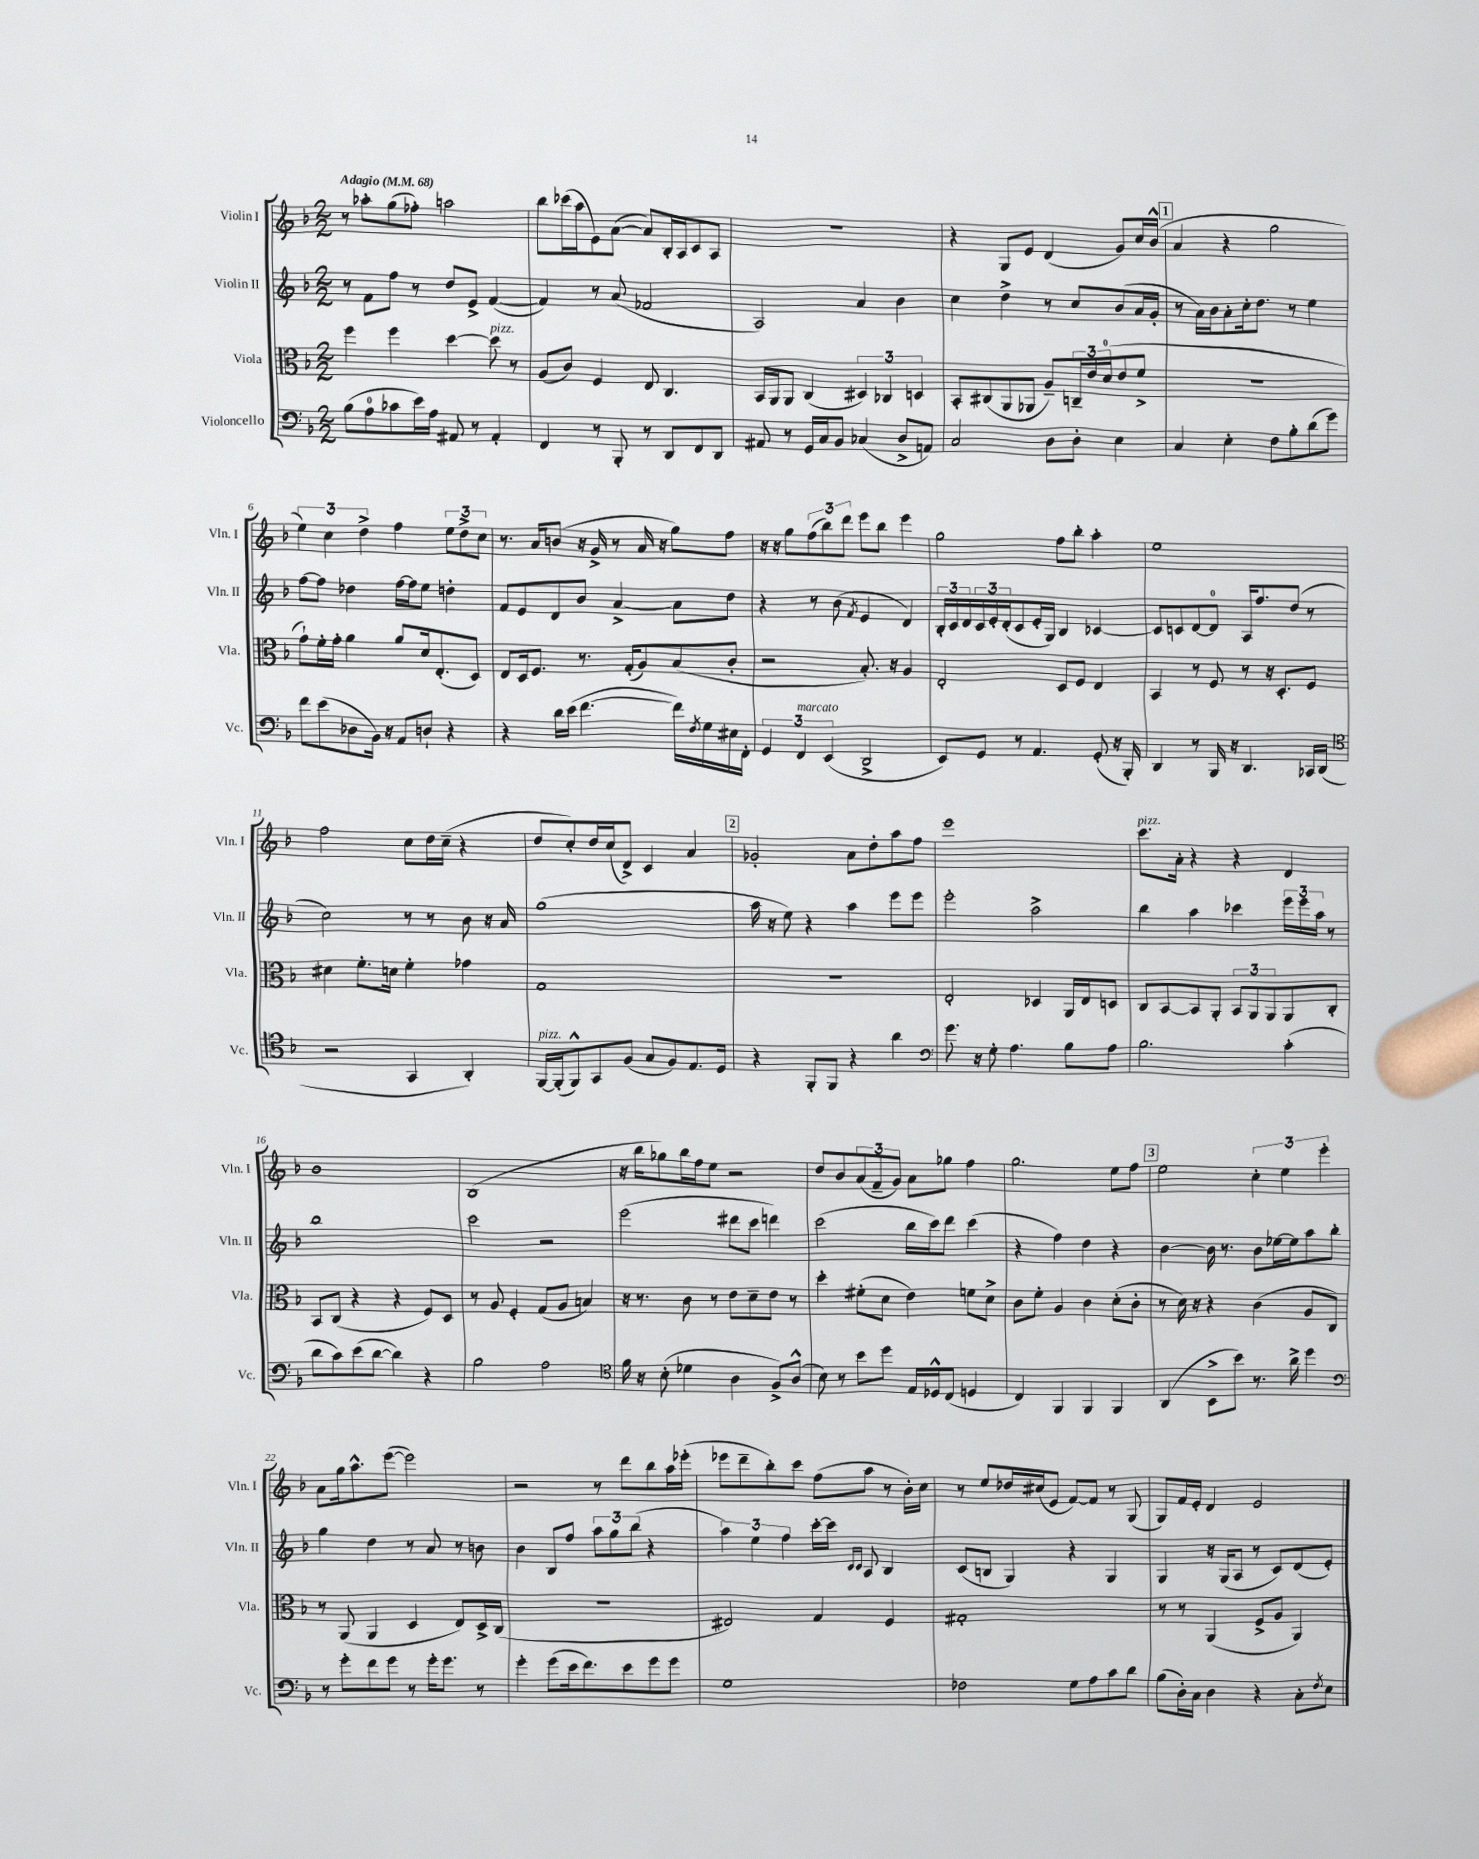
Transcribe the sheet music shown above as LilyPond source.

<<
\new StaffGroup <<
\new Staff = "s0" \with { instrumentName = "Violin I" shortInstrumentName = "Vln. I" } {
    \clef treble \key f \major \numericTimeSignature \time 2/2 \tempo "Adagio" 4 = 68
    r8 aes''8-. g''8( fes''8-.) a''2 |
    bes''8 ces'''16( a''16 e'8) a'8~( a'8) bes16-. a16 c'8 a8 |
    R1 |
    r4 g8 e'8 d'4( g'8) c''16 bes'16-^( |
    \mark \markup { \box "1" } a'4 r4 g''2 |
    \tuplet 3/2 { e''4) c''4 d''4-> } f''4 \tuplet 3/2 { e''8 d''8-> c''8 } |
    r8. a'16 b'8( r16 g'16-> r8 a'16 r16 g''8) f''8 |
    r16 r16 g''8 \tuplet 3/2 { f''8( bes''8) d'''8 } e'''8 bes''8 e'''4 |
    g''2 f''8 bes''8-. a''4-. |
    e''1 |
    f''2 c''8 d''16 c''16--( r4 |
    d''8 c''8-.) d''16 c''16( d'8->) c'4 a'4 |
    \mark \markup { \box "2" } ges'2-. a'8 d''8-. a''8 f''8 |
    e'''1 |
    c'''8.^\markup { \italic "pizz." } a'16-. r4 r4 d'4 |
    bes'1 |
    bes1( |
    r16 bes''16 ges''8) bes''16 f''16 e''8 r2 |
    d''8 bes'8 \tuplet 3/2 { a'8( f'8-- g'8) } a'8 ges''8 f''4 |
    g''2. e''8 f''8 |
    \mark \markup { \box "3" } e''2 \tuplet 3/2 { c''4-. e''4 e'''4-. } |
    a'8 g''16 a''8.-^ e'''8~( e'''2) |
    r2 r8 d'''8 bes''8 a''16 ees'''16-.( |
    ees'''8 d'''8-- bes''8-.) c'''8 f''8( a''8 r8 bes'16-.) c''16 |
    r8 e''8 des''16 cis''16( e'8 f'8~) f'8 r8 g8( |
    g8) f'16 e'16-. d'4 e'2 \bar "|." |
}
\new Staff = "s1" \with { instrumentName = "Violin II" shortInstrumentName = "Vln. II" } {
    \clef treble \key f \major \numericTimeSignature \time 2/2
    r8 f'8 f''8 r8 d''8 e'8-> f'4~( |
    f'4) r8 a'8( fes'2 |
    a2) a'4 bes'4 |
    c''4 d''4-> r8 c''8 bes'8( a'16 g'16-. |
    \mark \markup { \box "1" } r8 a'16) bes'16 a'8-. c''16-. d''8. r8 e''4 |
    f''8~ f''8 des''4 f''16~ f''16 e''8 d''4-. |
    f'8 e'8 d'8 bes'8 a'4~-> a'8 d''8 |
    r4 r8 bes'8( \acciaccatura { f'8 } e'4 d'4) |
    \tuplet 3/2 { bes16-. c'16 d'16 } \tuplet 3/2 { c'16 e'16-. d'16-.( } c'8 e'16-. g16) bes4 ces'4~ |
    ces'8 c'8 d'8~ d'8-0 a16 f''8. d''8( r8 |
    c''2) r8 r8 bes'8 r16 a'16 |
    g''1( |
    \mark \markup { \box "2" } a''16 r16 e''8) r4 a''4 e'''8 e'''8 |
    e'''2-. a''2-> |
    bes''4 a''4 ces'''4 \tuplet 3/2 { e'''16 e'''16 a''16 } r8 |
    bes''1 |
    c'''2 r2 |
    e'''2( dis'''8 c'''8 d'''4) |
    c'''2( bes''16 c'''16) d'''8 c'''4( |
    r4 f''4) d''4 r4 |
    \mark \markup { \box "3" } bes'4~ bes'16 r8. bes'8 ees''16~ ees''16 a''8 bes''8-. |
    g''4 d''4 r8 a'8 r8 b'8 |
    bes'4 bes8 f''8 \tuplet 3/2 { a''8 g''8 bes''8( } r4 |
    \tuplet 3/2 { a''4) e''4 f''4 } c'''16~-. c'''16 \grace { c'16 c'16 } a8 bes4 |
    c'8( b8 g4) r4 g4 |
    g4 r16 g16( a8 r8 c'8) d'8( e'8-.) \bar "|." |
}
\new Staff = "s2" \with { instrumentName = "Viola" shortInstrumentName = "Vla." } {
    \clef alto \key f \major \numericTimeSignature \time 2/2
    f''4 f''4 d''4~ d''8^\markup { \italic "pizz." } r8 |
    a8( c'8) f4 e8 c4. |
    bes,16 a,16 a,8 c4( \tuplet 3/2 { dis4) ces4 d4 } |
    bes,8-. cis8( a,8 aes,8 a8--) \tuplet 3/2 { c16-- e'16 d'16-0( } e'8 f'8-> |
    \mark \markup { \box "1" } r1 |
    g'8-!) f'16-. g'16-. a'4 a'8 d'16 e8.-.( d8) |
    e8 d16 f8. r8. g16-.( a8) bes8( c'8-. |
    r2 bes8.-.) r16 a4 |
    e2-. d8 f8 e4 |
    bes,4 r8 f8 r8 r16 d8.-. f8 |
    dis'4 f'8.-. d'16 f'4-. ges'4 |
    g1 |
    \mark \markup { \box "2" } r1 |
    e2-. des4 a,16 e16 d8 |
    c8 bes,8~ bes,8 a,8-. \tuplet 3/2 { bes,8 a,8 a,8 } a,8 c8-. |
    bes,8 c8( r4 r4 f8) d8 |
    r8 a8 f4-. g8( a8 b4) |
    r16 r8. c'8 r8 e'8 d'8-- e'8 r8 |
    d''4-. fis'8-.( d'8 e'4) f'8 d'8-> |
    c'8 f'8-. a4 c'4 d'8-.( c'8-. |
    \mark \markup { \box "3" } r8 d'16) r16 r4 c'4( a8 c8) |
    r8 a,8( a,4 d4 e8) d16-> c16( |
    R1 |
    eis2) g4 f4 |
    gis1-. |
    r8 r8 a,4( f8-> a8 a,4) \bar "|." |
}
\new Staff = "s3" \with { instrumentName = "Violoncello" shortInstrumentName = "Vc." } {
    \clef bass \key f \major \numericTimeSignature \time 2/2
    bes8( a8-0 ces'8 e'16) a16 ais,8 r8 ais,4-. |
    f,4 r8 bes,,8-. r8 d,8 f,8 d,8 |
    ais,8 r8 g,16 c16 bes,8 ces4( d8-> a,8) |
    c2 d8 d8-. e4 |
    \mark \markup { \box "1" } c4 e4-. f8 bes8-. d'8( g'8) |
    f'8 e'8( des8 bes,16) r16 a,8 d8-! r4 |
    r4 d'16 e'16( f'4.~ f'16) \acciaccatura { f8 } g16 eis16 f,16-. |
    \tuplet 3/2 { g,4 f,4^\markup { \italic "marcato" } e,4( } d,2-> |
    e,8) g,8 r8 a,4. g,8-.( r16 bes,,16-.) |
    d,4 r8 bes,,16 r16 d,4. ces,16 d,16( |
    \clef tenor r2 g,4 a,4-.) |
    f,16~^\markup { \italic "pizz." } f,16-.( f,8-^) g,8 f8( g8 f8) e8. d16 |
    \mark \markup { \box "2" } r4 f,8-. f,8 r4 a'4 |
    \clef bass g'8. r16 g8-. a4. bes8 a8 |
    bes2. c'4-.( |
    d'8 c'8) e'8( d'8~ d'4) r4 |
    bes2 a2 |
    \clef tenor f'16 r16 bes8-.( des'4 a4 f8->) a8-^( |
    bes8) r8 bes'8 d''8 e16 des16-^ c8( d4 |
    c4) f,4 f,4 f,4 |
    \mark \markup { \box "3" } a,4( bes,8-> bes'8) r8. a'16-> d''4 |
    \clef bass r8 g'8-. f'8 g'8 r8 g'16-. g'8. r8 |
    g'4-. g'8( e'16 f'8.) e'8 g'8 g'8 |
    g1 |
    fes2 g8 a8 c'8 d'8 |
    bes8( d16-.) c16 d4 r4 c8-. \acciaccatura { f8 } e8 \bar "|." |
}
>>
>>
